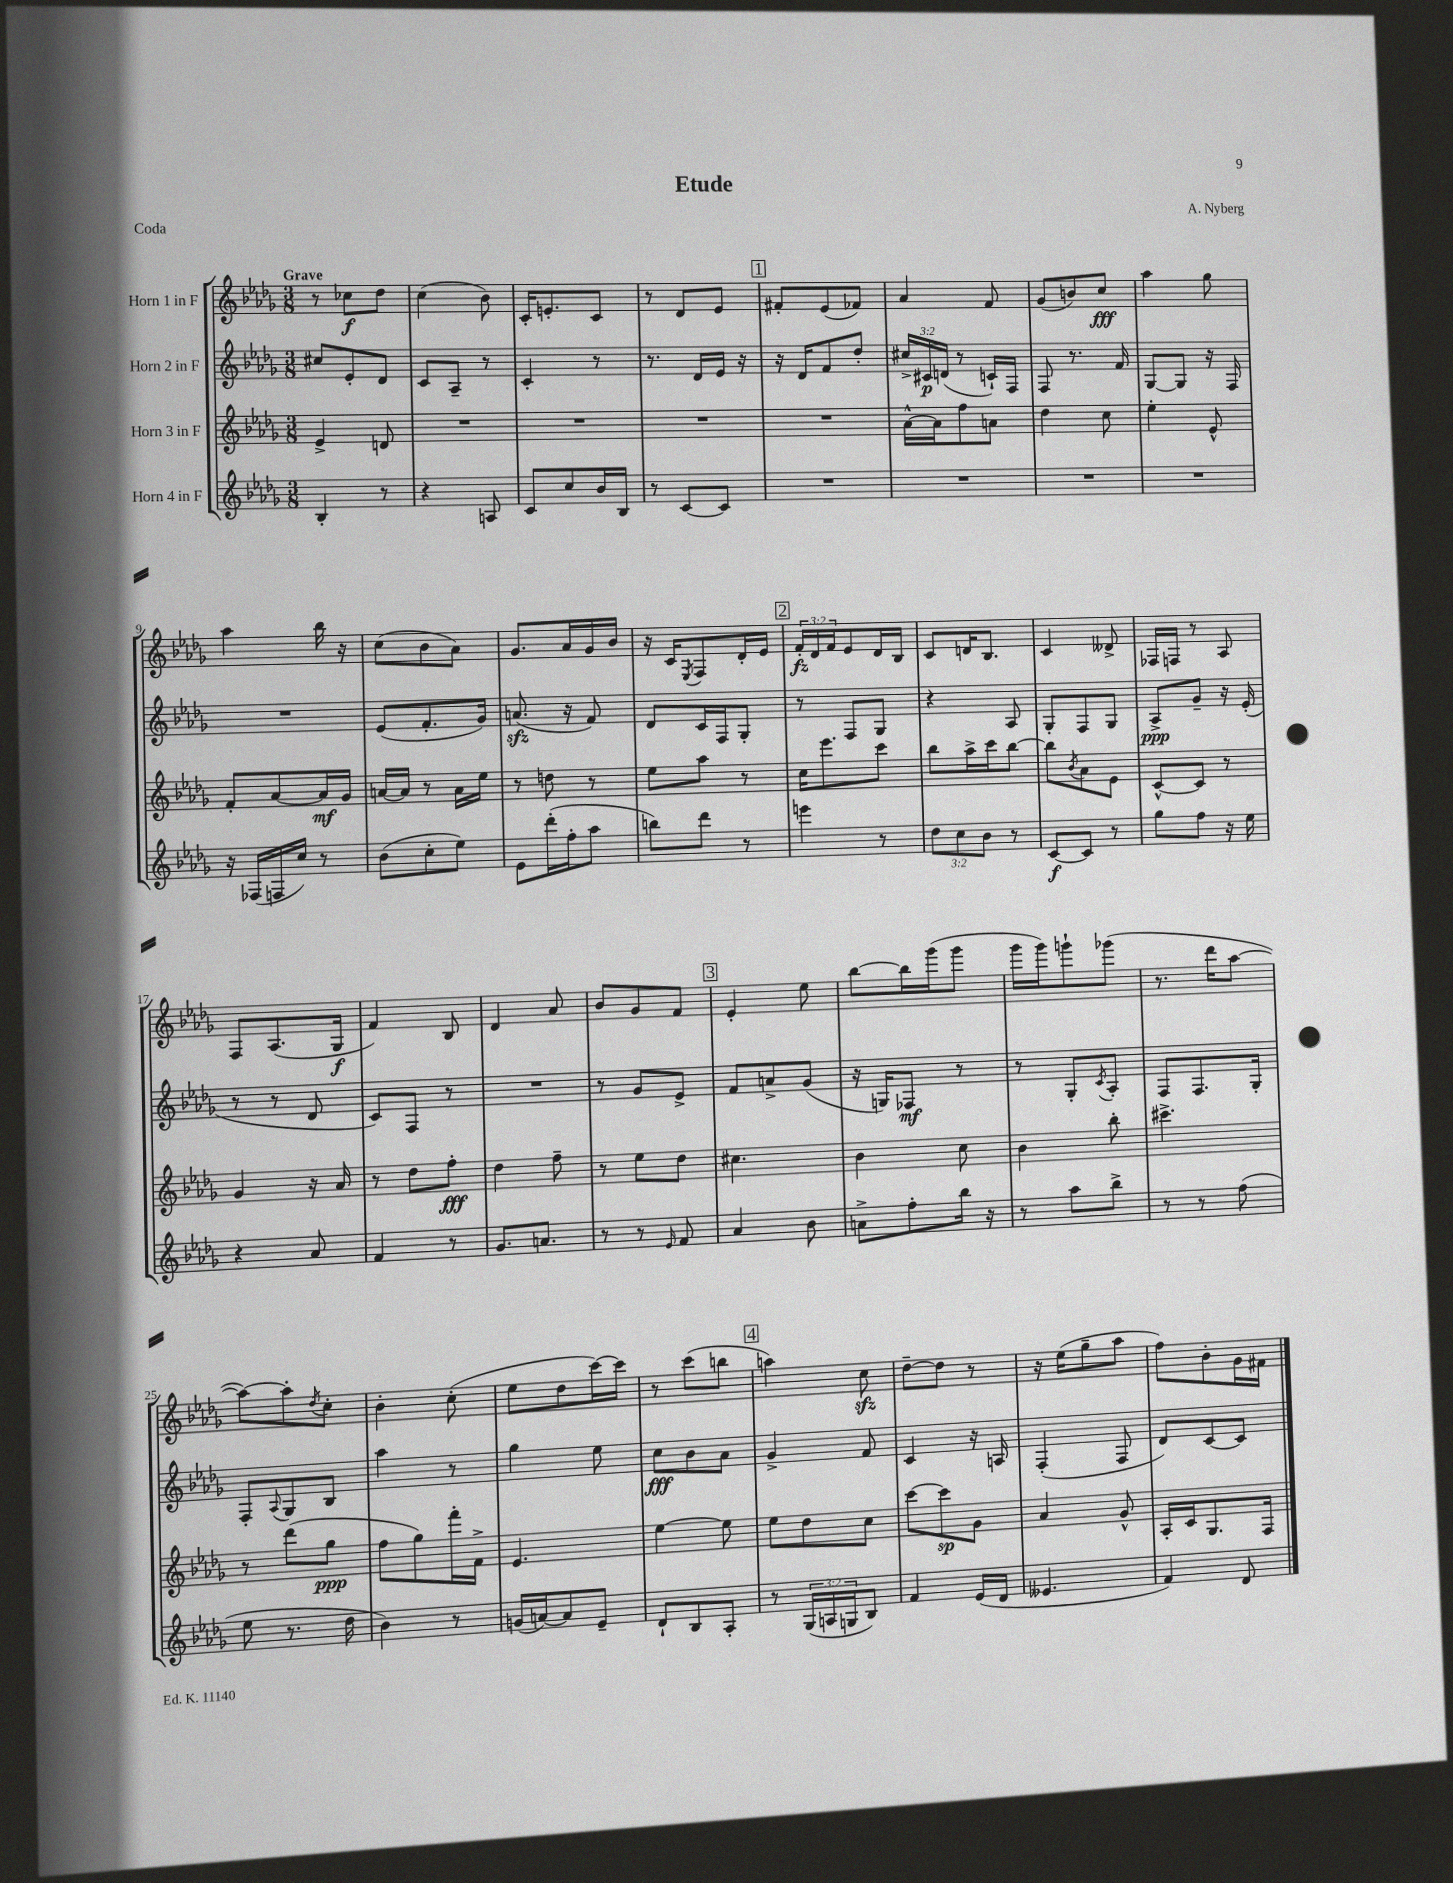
\header { title = "Etude" composer = "A. Nyberg" piece = "Coda" }
<<
\new StaffGroup <<
\new Staff = "s0" \with { instrumentName = "Horn 1 in F" } {
    \clef treble \key des \major \numericTimeSignature \time 3/8 \override Staff.TupletNumber.text = #tuplet-number::calc-fraction-text \tempo "Grave"
    r8 ces''8\f des''8 |
    c''4( bes'8) |
    c'16-. e'8.-. c'8 |
    r8 des'8 ees'8 |
    \mark \markup { \box "1" } fis'8-. ees'8( fes'8) |
    aes'4 f'8 |
    ges'8( b'8) c''8\fff |
    aes''4 ges''8 |
    aes''4 bes''16 r16 |
    c''8( bes'8 aes'8) |
    ges'8. aes'16 ges'16 bes'16 |
    r16 c'16 \acciaccatura { ees8 } f8 des'16-. ees'16 |
    \mark \markup { \box "2" } \tuplet 3/2 { f'16-.\fz des'16 f'16 } ees'8 des'16 bes16 |
    c'8 d'16 bes8. |
    c'4 deses'8-> |
    fes16 f16 r8 aes8 |
    f8 aes8.( ges16\f |
    f'4) bes8 |
    des'4 aes'8 |
    bes'8 ges'8 f'8 |
    \mark \markup { \box "3" } ees'4-. ees''8 |
    bes''8~ bes''16 ges'''16( ges'''8 |
    ges'''16 ges'''16) g'''8-! ges'''8( |
    r8. des'''16 aes''8~ |
    aes''8~) aes''8-. \acciaccatura { des''8 } c''8-. |
    bes'4-. c''8-.( |
    ees''8 des''8 c'''16~) c'''16 |
    r8 c'''8( b''8 |
    \mark \markup { \box "4" } a''4) c''8\sfz |
    des''8~-- des''8 r8 |
    r16 ees''16( ges''8-- aes''8 |
    f''8) bes'8-. ges'16 fis'16 \bar "|." |
}
\new Staff = "s1" \with { instrumentName = "Horn 2 in F" } {
    \clef treble \key des \major \numericTimeSignature \time 3/8 \override Staff.TupletNumber.text = #tuplet-number::calc-fraction-text
    cis''8 ees'8-. des'8 |
    c'8 aes8-- r8 |
    c'4-. r8 |
    r8. des'16 ees'16 r16 |
    \mark \markup { \box "1" } r16 des'16 f'8 des''8-. |
    \tuplet 3/2 { cis''16-> cis'16\p d'16( } r8 c'16-!) f16 |
    f8 r8. f'16 |
    ges8~ ges8 r16 f16 |
    R4. |
    ees'8( f'8.-. ges'16) |
    a'8.\sfz( r16 f'8) |
    des'8 c'16 f16 ges8-. |
    \mark \markup { \box "2" } r8 f8 ges8 |
    r4 aes8 |
    ges8-. f8 ges8 |
    aes8->\ppp ges'8-- r16 ees'16-.( |
    r8 r8 des'8 |
    c'8) f8 r8 |
    R4. |
    r8 ges'8 ees'8-> |
    \mark \markup { \box "3" } f'8 a'8-> ges'8( |
    r16 g16) fes8\mf r8 |
    r8 ges8-. \acciaccatura { c'8 } aes8-. |
    f8 f8. ges16-. |
    f8-. \appoggiatura { aes8 } ges8 bes8 |
    aes''4 r8 |
    ges''4 ees''8 |
    c''8\fff bes'8 aes'8 |
    \mark \markup { \box "4" } ges'4-> f'8 |
    c'4 r16 a16 |
    f4-.( f8 |
    des'8) c'8~ c'8 \bar "|." |
}
\new Staff = "s2" \with { instrumentName = "Horn 3 in F" } {
    \clef treble \key des \major \numericTimeSignature \time 3/8
    ees'4-> d'8 |
    R4. |
    R4. |
    R4. |
    \mark \markup { \box "1" } R4. |
    aes'16~-^ aes'16 f''8 a'8 |
    des''4 c''8 |
    ees''4-. ees'8-^ |
    f'8-. aes'8~ aes'16\mf ges'16 |
    a'16~ a'16 r8 a'16 ees''16 |
    r8 d''8 r8 |
    ees''8 aes''8 r8 |
    \mark \markup { \box "2" } c''16 ees'''8. c'''8 |
    bes''8 aes''16-> c'''16 bes''8~ |
    bes''8 \acciaccatura { bes'8 } aes'8 ees'8 |
    c'8~-^ c'8 r8 |
    ges'4 r16 aes'16 |
    r8 des''8 f''8-.\fff |
    des''4 f''8-- |
    r8 ees''8 des''8 |
    \mark \markup { \box "3" } cis''4. |
    bes'4 c''8 |
    bes'4 bes''8-. |
    cis'''4.-> |
    r8 des'''8( ges''8\ppp |
    f''8 ges''8) f'''16-. f'16-> |
    ees'4. |
    ees''4~ ees''8 |
    \mark \markup { \box "4" } ees''8 des''8 c''8 |
    c'''8~ c'''8\sp ges'8 |
    aes'4 ges'8-^ |
    aes16-. c'16 ges8. f16 \bar "|." |
}
\new Staff = "s3" \with { instrumentName = "Horn 4 in F" } {
    \clef treble \key des \major \numericTimeSignature \time 3/8 \override Staff.TupletNumber.text = #tuplet-number::calc-fraction-text
    bes4-. r8 |
    r4 a8 |
    c'8 c''8 bes'16 bes16 |
    r8 c'8~ c'8 |
    \mark \markup { \box "1" } R4. |
    R4. |
    R4. |
    R4. |
    r16 fes16( f16 c''16) r8 |
    bes'8( c''8-. ees''8) |
    ees'8 des'''16-.( f''16-. aes''8 |
    b''8) des'''8 r8 |
    \mark \markup { \box "2" } e'''4 r8 |
    \tuplet 3/2 { des''8 c''8 bes'8 } r8 |
    c'8~\f c'8 r8 |
    ges''8 f''8 r16 ees''16 |
    r4 aes'8 |
    f'4 r8 |
    ges'8. a'8. |
    r8 r8 \grace { ees'16 } f'8 |
    \mark \markup { \box "3" } aes'4 bes'8 |
    a'8-> f''8-. bes''16 r16 |
    r8 aes''8 bes''8-> |
    r8 r8 f''8( |
    ees''8 r8. des''16 |
    bes'4) r8 |
    g'16( a'16~) a'8 ees'8-- |
    des'8-! bes8 aes8-. |
    \mark \markup { \box "4" } r8 \tuplet 3/2 { ges16( a16 g16 } bes8) |
    f'4 ees'16( des'16 |
    eeses'4. |
    f'4) des'8 \bar "|." |
}
>>
>>
